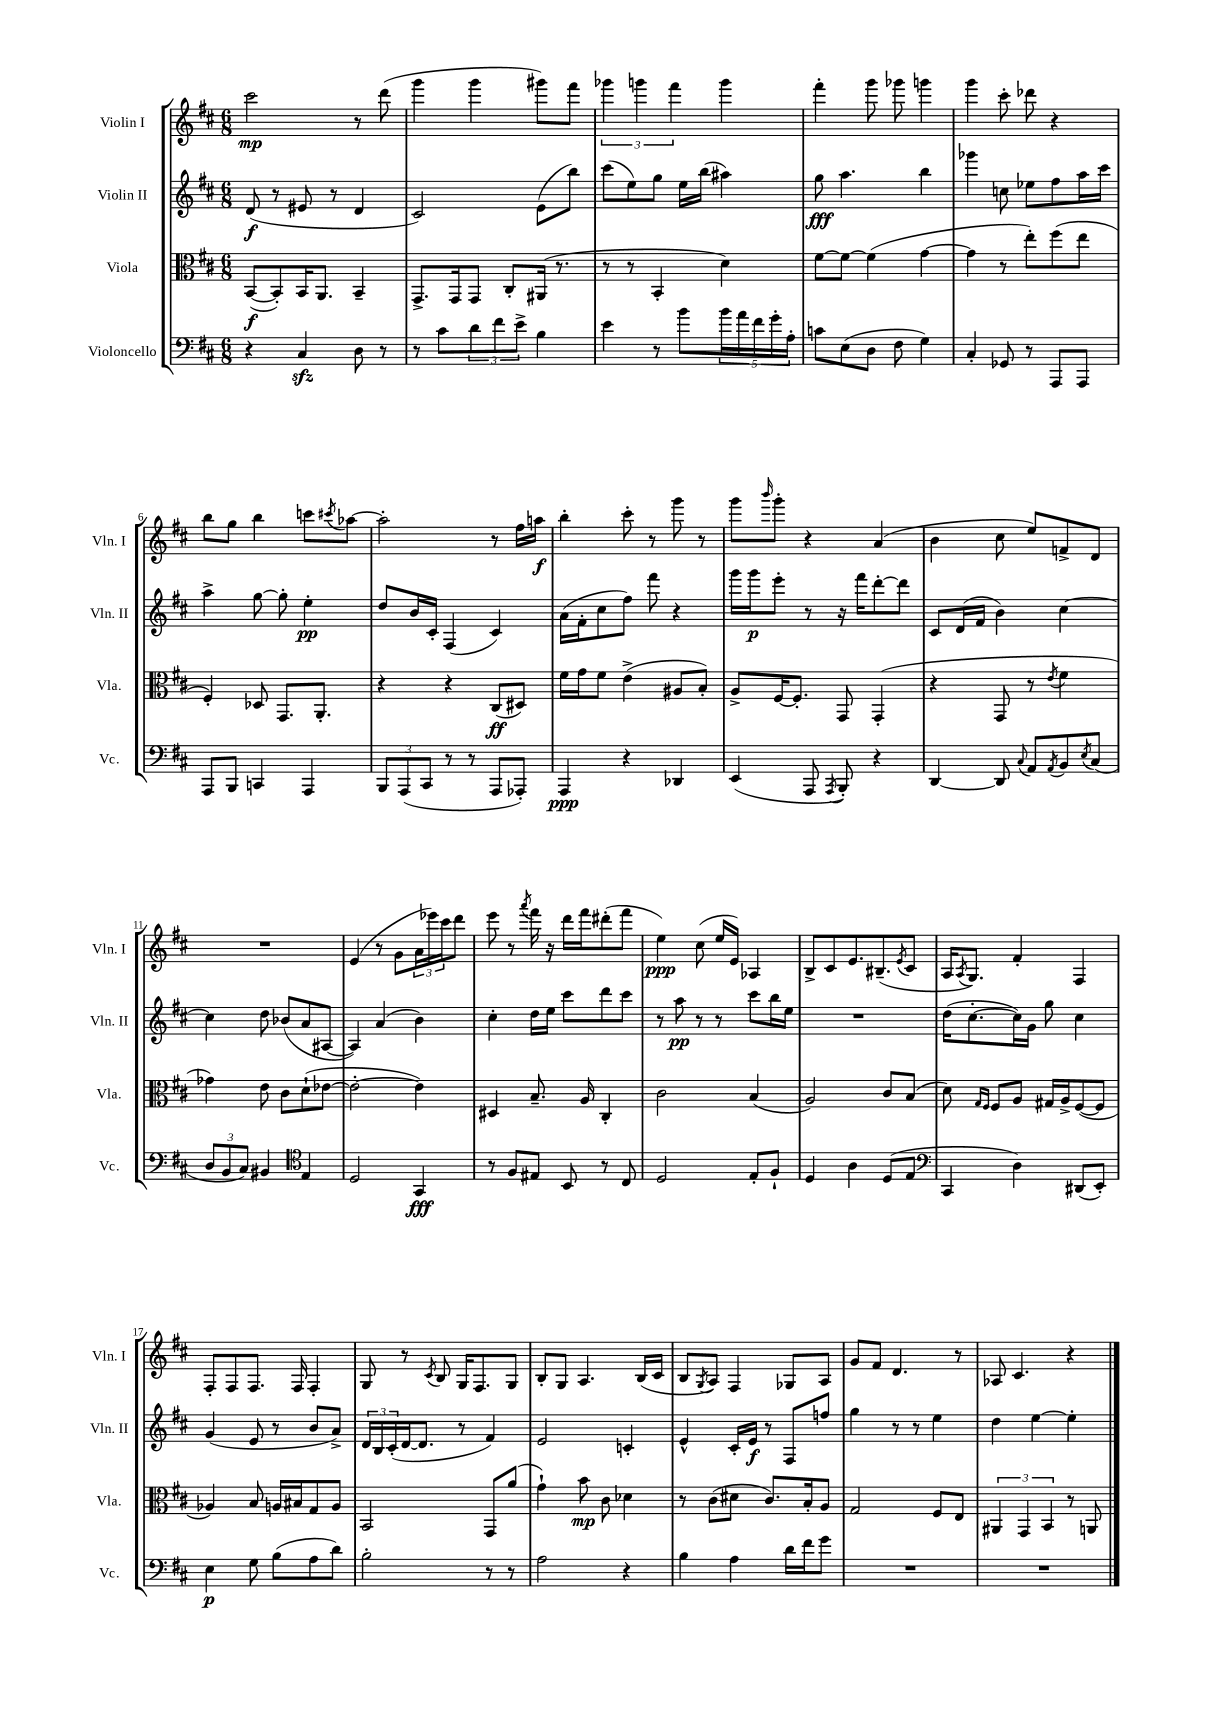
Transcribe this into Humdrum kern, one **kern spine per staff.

**kern	**kern	**kern	**kern
*staff4	*staff3	*staff2	*staff1
*clefF4	*clefC3	*clefG2	*clefG2
*k[f#c#]	*k[f#c#]	*k[f#c#]	*k[f#c#]
*M6/8	*M6/8	*M6/8	*M6/8
4r	([8BB	(8d	2ccc#
.	8BB'])	8r	.
4C#	16BB	8e#	.
.	8.AA	.	.
.	.	8r	.
8D	4BB~	4d	8r
8r	.	.	(8ddd
=	=	=	=
8r	8.GG^	2c#)	4ggg
8c#	.	.	.
.	16GG	.	.
12d	8GG	.	4ggg
12f#	.	.	.
.	8C#'	.	.
12e^	.	.	.
4B	(16AA#	(8e	8ggg#)
.	8.r	.	.
.	.	8bb)	8fff#
=	=	=	=
4e	8r	(8ccc#	6ggg-
.	8r	8ee)	.
.	.	.	6ggg
8r	4BB'	8gg	.
.	.	.	6fff#
8b	.	16ee	.
.	.	(16bb	.
20b	4d)	4aa#)	4ggg
20a	.	.	.
20f#	.	.	.
20g'	.	.	.
20A'	.	.	.
=	=	=	=
8c	[8f#	8gg	4fff#'
(8E	8f#_	4.aa	.
8D	(4f#]	.	8ggg
8F#	.	.	8ggg-
4G)	[4g	4bb	4ggg
=	=	=	=
4C#'	4g]	4ggg-	4ggg
8GG-	8r	8cc	8ccc#'
8r	8ee')	8ee-	8ddd-
8AAA	(8ff#	8ff#	4r
8AAA	8ee	16aa	.
.	.	16ccc#	.
=	=	=	=
8AAA	4F#')	4aa^	8bb
8BBB	.	.	8gg
4CC	8D-	[8gg	4bb
.	8.GG	8gg']	.
4AAA	.	4ee'	8ccc
.	8.AA'	.	.
.	.	.	8qccc#
.	.	.	[8aa-
=	=	=	=
12BBB	4r	8dd	2aa-']
(12AAA	.	.	.
.	.	16b	.
12CC#	.	.	.
.	.	16c#'	.
8r	4r	(4F#	.
8r	.	.	.
8AAA	(8C#	4c#)	8r
8AAA-')	8D#)	.	16ff#
.	.	.	16aa
=	=	=	=
4AAA	16f#	(16a	4bb'
.	16g	16f#'	.
.	8f#	8cc#	.
4r	(4e^	8ff#)	8ccc#'
.	.	8fff#	8r
4DD-	8A#	4r	8ggg
.	8B')	.	8r
=	=	=	=
(4EE	8A^	16ggg	8ggg
.	.	16ggg	.
.	.	.	16qqbbb
.	[16F#	8eee'	8ggg'
.	8.F#']	.	.
8AAA	.	8r	4r
8qAAA	.	.	.
8BBB')	8GG	16r	.
.	.	16fff#	.
4r	(4GG'	[8ddd'	(4a
.	.	8ddd]	.
=	=	=	=
[4DD	4r	8c#	4b
.	.	(16d	.
.	.	16f#	.
8DD]	8GG	4b)	8cc#
8qqC#	.	.	.
8AA	8r	.	8ee)
8qAA	8qe	.	.
8BB	4f#	[4cc#	8f^
8qE	.	.	.
(8C#	.	.	8d
=	=	=	=
12D	4g-)	4cc#]	2.r
12BB	.	.	.
12C#)	.	.	.
4BB#	8e	8dd	.
.	8c#	(8b-	.
*clefC4	*	*	*
4E	(8d`	8a	.
.	[8e-	[8A#	.
=	=	=	=
2D	2e-'_	4A#])	(4e
.	.	(4a	8r
.	.	.	8g
4GG	4e-])	4b)	24a
.	.	.	24eee-)
.	.	.	24ccc#
.	.	.	8ddd
=	=	=	=
8r	4D#	4cc#'	8eee
8F#	.	.	8r
.	.	.	8qaaa
8E#	8.B~	16dd	16fff#
.	.	16ee	16r
8BB	.	8ccc#	16ddd
.	16A	.	16fff#
8r	4C#'	8ddd	(8ddd#'
8C#	.	8ccc#	8fff#
=	=	=	=
2D	2c#	8r	4ee)
.	.	8aa	.
.	.	8r	(8cc#
.	.	8r	16ee
.	.	.	16e)
8E'	(4B	8ccc#	4A-
8F#`	.	16bb	.
.	.	16ee	.
=	=	=	=
4D	2A)	2.r	8B^
.	.	.	8c#
4A	.	.	8.e
.	.	.	(8.B#~
(8D	8c#	.	.
.	.	.	8qe
8E	(8B	.	8c#
=	=	=	=
*clefF4	*	*	*
4CC#	8d)	(16dd	16A
.	.	.	8qA
.	.	[8.cc#'	8.G)
.	16qqG	.	.
.	16qqF#	.	.
.	8F#	.	.
4D)	8A	16cc#])	4f#'
.	.	16g	.
.	16G#	8gg	.
.	16A^	.	.
(8DD#	([8F#	4cc#	4F#
8EE')	8F#]	.	.
=	=	=	=
4E	4A-)	(4g	8F#'
.	.	.	8F#
8G	8B	8e	8.F#
(8B	16A	8r	.
.	16B#	.	16F#
8A	8G	8b	4F#'
8d)	8A	8a^)	.
=	=	=	=
2B'	2BB	24d	8G
.	.	24B	.
.	.	(24c#'	.
.	.	[16d	8r
.	.	8.d]	.
.	.	.	8qc#
.	.	.	8B
.	.	8r	16G
.	.	.	8.F#
8r	8GG	4f#)	.
8r	(8a	.	8G
=	=	=	=
2A	4g`)	2e	8B'
.	.	.	8G
.	8b	.	4.A
.	8c#	.	.
4r	4d-	4c'	.
.	.	.	(16B
.	.	.	16c#
=	=	=	=
4B	8r	4e^^	8B
.	.	.	8qG
.	(8c#	.	8A)
4A	8d#	16c#'	4F#
.	.	16e	.
.	8.c#)	8r	.
16d	.	8F#	8G-
16f#	16B'	.	.
8g	8A	8ff	8A
=	=	=	=
2.r	2G	4gg	8g
.	.	.	8f#
.	.	8r	4.d
.	.	8r	.
.	8F#	4ee	.
.	8E	.	8r
=	=	=	=
2.r	6AA#	4dd	8A-
.	.	.	4.c#
.	6GG	.	.
.	.	[4ee	.
.	6BB	.	.
.	8r	4ee']	4r
.	8AA	.	.
==	==	==	==
*-	*-	*-	*-
